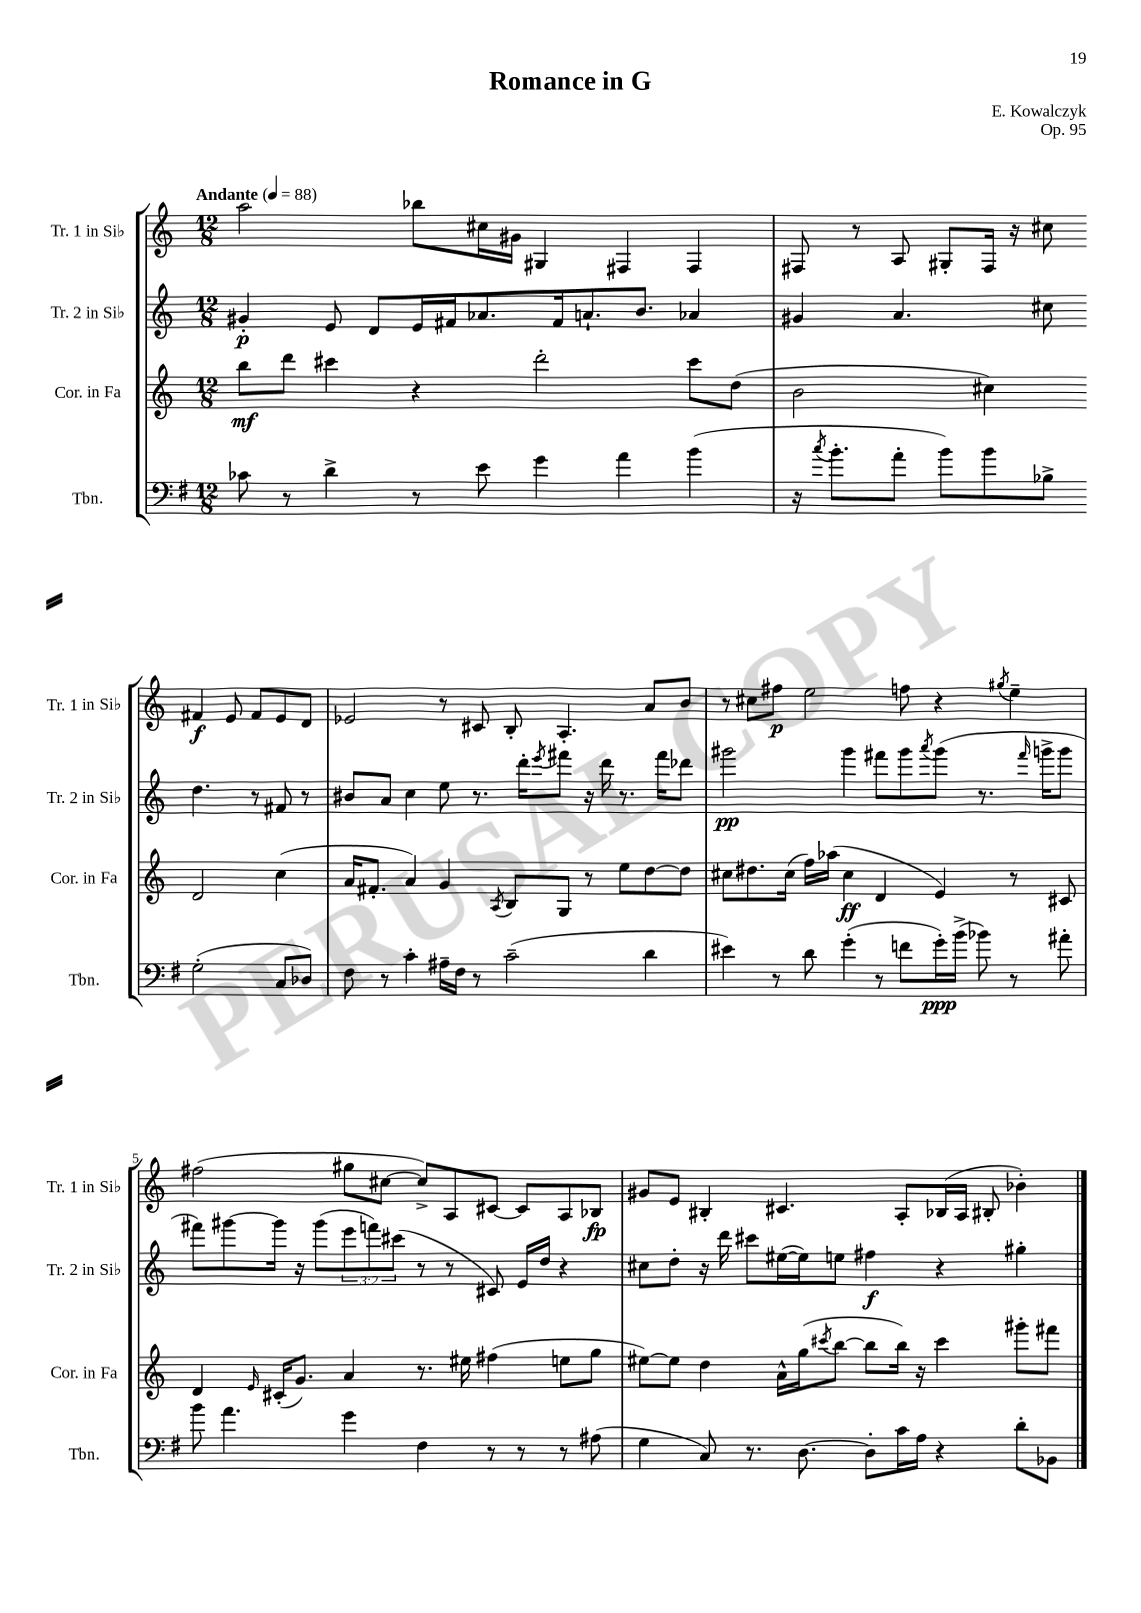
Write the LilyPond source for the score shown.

\header { title = "Romance in G" composer = "E. Kowalczyk" opus = "Op. 95" }
<<
\new StaffGroup <<
\new Staff = "s0" \with { instrumentName = "Tr. 1 in Sib" shortInstrumentName = "Tr. 1 in Sib" } {
    \clef treble \key c \major \numericTimeSignature \time 12/8 \tempo "Andante" 4 = 88
    a''2 bes''8 cis''16 gis'16 gis4 fis4 fis4 |
    fis8 r8 a8 gis8-. fis16 r16 cis''8 fis'4\f e'8 fis'8 e'8 d'8 |
    ees'2 r8 cis'8 b8-. a4.-. a'8 b'8 |
    r8 cis''8 fis''8\p e''2 f''8 r4 \acciaccatura { gis''8 } e''4-- |
    fis''2( gis''8 cis''8~ cis''8->) a8 cis'8~ cis'8 a8 bes8\fp |
    gis'8 e'8 bis4-. cis'4. a8-. bes16( a16 bis8-. bes'4-.) \bar "|." |
}
\new Staff = "s1" \with { instrumentName = "Tr. 2 in Sib" shortInstrumentName = "Tr. 2 in Sib" } {
    \clef treble \key c \major \numericTimeSignature \time 12/8 \override Staff.TupletNumber.text = #tuplet-number::calc-fraction-text
    gis'4-.\p e'8 d'8 e'16 fis'16 aes'8. fis'16 a'8.-! b'8. aes'4 |
    gis'4 a'4. cis''8 d''4. r8 fis'8 r8 |
    bis'8 a'8 c''4 e''8 r8. d'''16-. \acciaccatura { e'''8 } fis'''8 r16 d'''16 r8. fis'''16 des'''8 |
    gis'''2\pp gis'''4 fis'''8 gis'''8 \acciaccatura { a'''8 } gis'''8( r8. \grace { fis'''16 } g'''16-> g'''8 |
    fis'''8) gis'''8~ gis'''16 r16 gis'''8( \tuplet 3/2 { e'''8 f'''8) cis'''8( } r8 r8 cis'8) e'16 d''16 r4 |
    cis''8 d''8-. r16 d'''16 cis'''8 eis''16~( eis''16) e''8 fis''4\f r4 gis''4-. \bar "|." |
}
\new Staff = "s2" \with { instrumentName = "Cor. in Fa" shortInstrumentName = "Cor. in Fa" } {
    \clef treble \key c \major \numericTimeSignature \time 12/8
    b''8\mf d'''8 cis'''4 r4 d'''2-. cis'''8 d''8( |
    b'2 cis''4) d'2 cis''4( |
    a'16 fis'8.-. a'4) g'4 \acciaccatura { a8 } b8 g8 r8 e''8 d''8~ d''8 |
    cis''8 dis''8. cis''16( f''16) aes''16( cis''4\ff d'4 e'4) r8 cis'8 |
    d'4 \grace { e'16 } cis'16-.( g'8.) a'4 r8. eis''16 fis''4( e''8 g''8 |
    eis''8~) eis''8 d''4 a'16-^ g''16( \acciaccatura { cis'''8 } b''8~ b''8 b''16) r16 cis'''4 gis'''8-. fis'''8 \bar "|." |
}
\new Staff = "s3" \with { instrumentName = "Tbn." shortInstrumentName = "Tbn." } {
    \clef bass \key g \major \numericTimeSignature \time 12/8
    ces'8 r8 d'4-> r8 e'8 g'4 a'4 b'4( |
    r16 \acciaccatura { c''8 } b'8.-. a'8-. b'8) b'8 bes8-> g2-.( c8 des8) |
    fis8 r8 c'4-. ais16-- fis16 r8 c'2--( d'4 |
    eis'4) r8 d'8 g'4-.( r8 f'8 g'16-.\ppp) b'16->( bes'8) r8 ais'8-. |
    b'8 a'4. g'4 fis4 r8 r8 r8 ais8( |
    g4 c8) r8. d8.~ d8-. c'16 a16 r4 d'8-. bes,8 \bar "|." |
}
>>
>>
